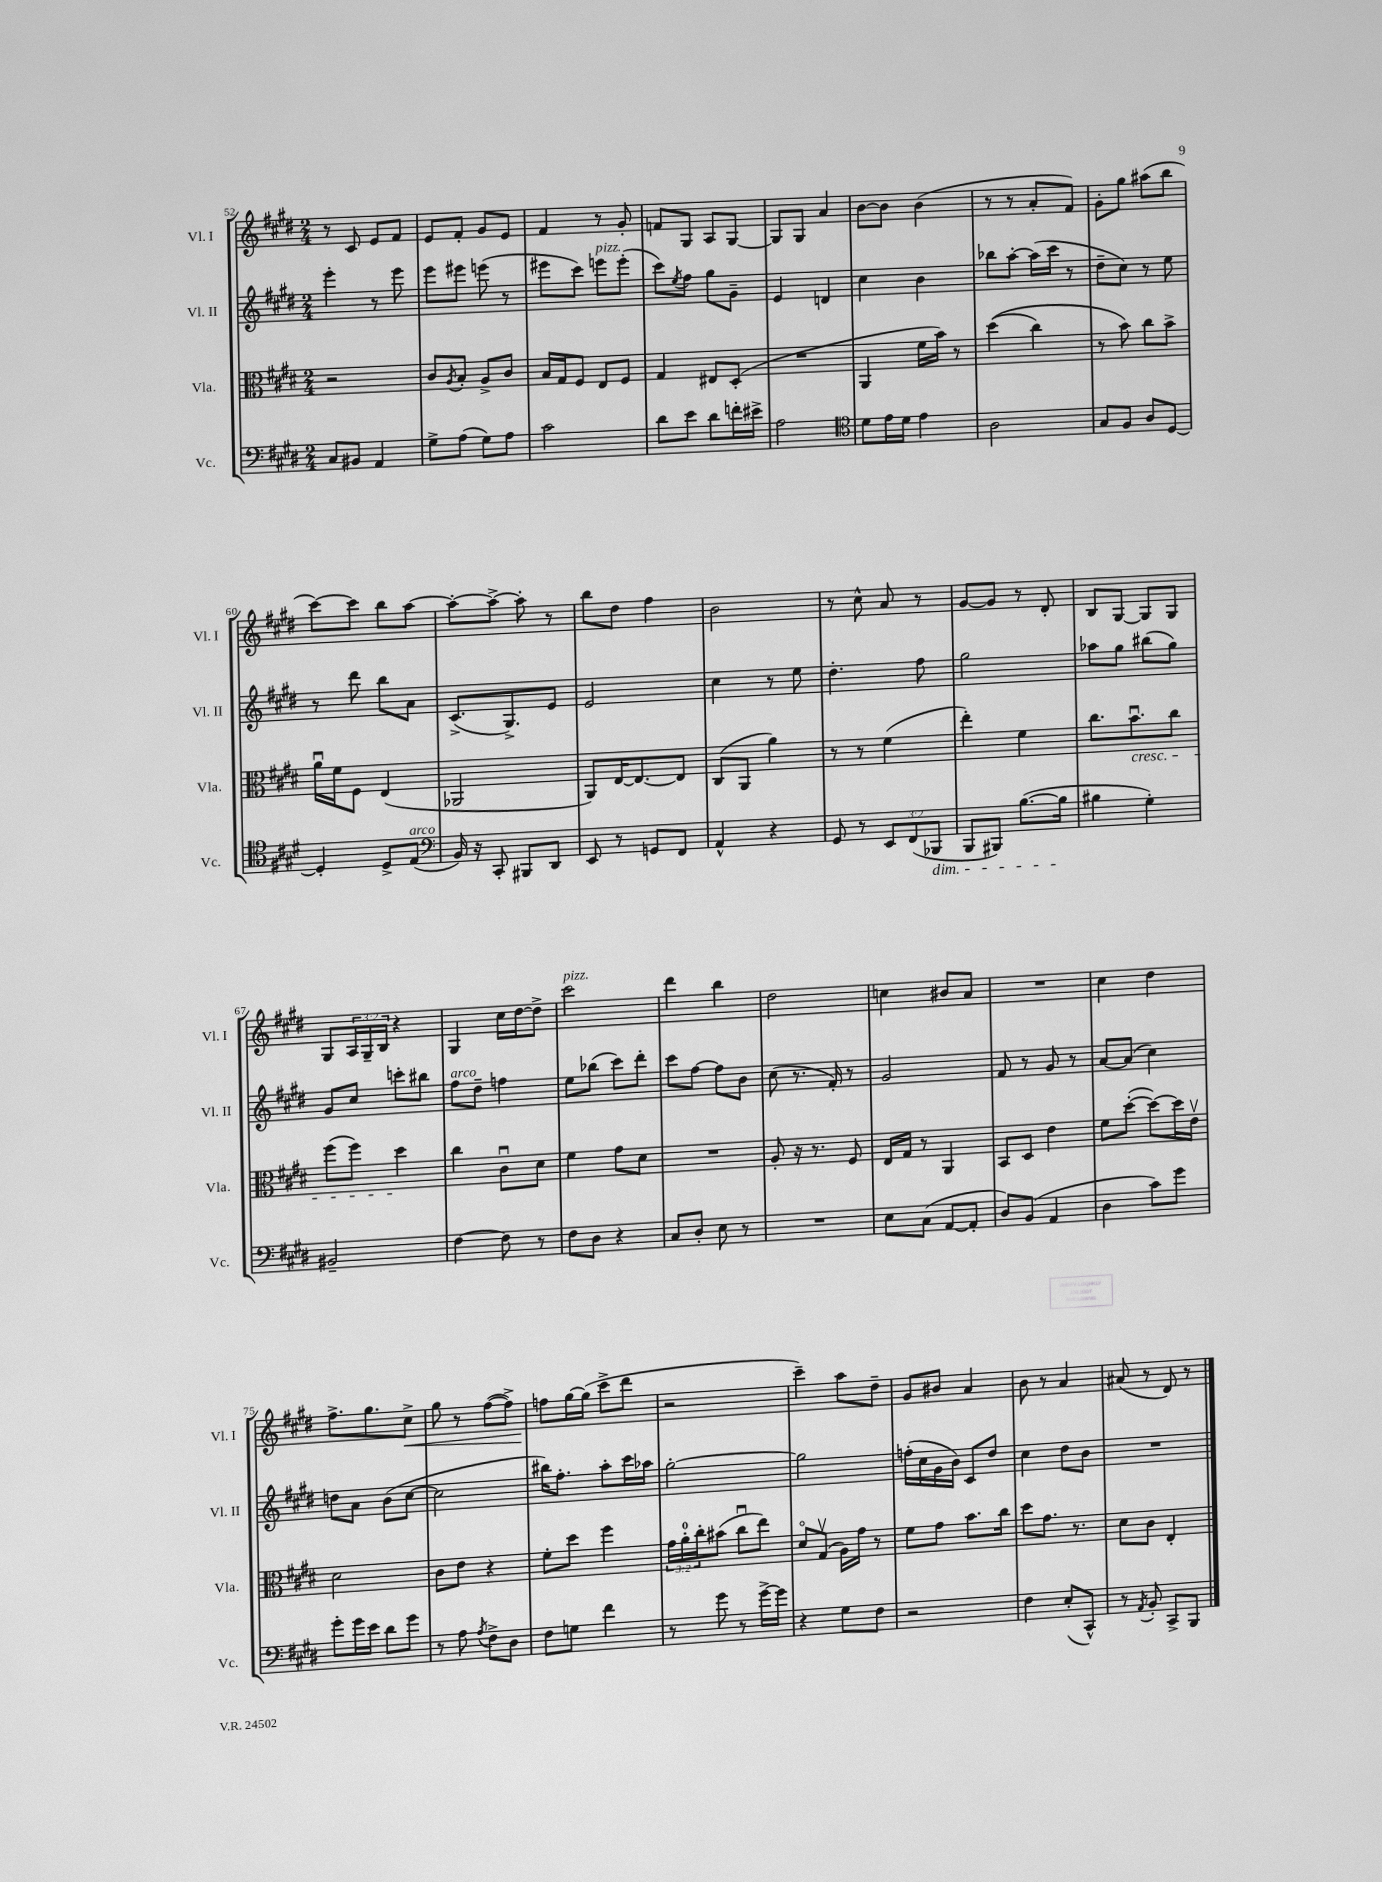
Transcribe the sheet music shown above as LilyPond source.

<<
\new StaffGroup <<
\new Staff = "s0" \with { instrumentName = "Vl. I" shortInstrumentName = "Vl. I" } {
    \clef treble \key e \major \numericTimeSignature \time 2/4 \override Staff.TupletNumber.text = #tuplet-number::calc-fraction-text
    r8 cis'8 e'8 fis'8 |
    e'8 fis'8-. gis'8 e'8 |
    fis'4 r8 gis'8-. |
    f'8 gis8 a8 gis8~ |
    gis8 gis8 a'4 |
    b'8~ b'8 b'4( |
    r8 r8 a'8-. fis'8) |
    gis'8-. gis''8 ais''8( b''8 |
    cis'''8~) cis'''8 b''8 a''8~ |
    a''8~-. a''8~-> a''8-. r8 |
    b''8 dis''8 fis''4 |
    b'2 |
    r8 cis''8-^ a'8 r8 |
    gis'8~ gis'8 r8 dis'8-. |
    b8 gis8~ gis8 gis8 |
    gis8 \tuplet 3/2 { a16 gis16-- b16 } r4 |
    gis4 cis''16 dis''16~ dis''8-> |
    cis'''2^\markup { \italic "pizz." } |
    dis'''4 b''4 |
    dis''2 |
    c''4 bis'8 a'8 |
    R2 |
    cis''4 dis''4 |
    fis''8.-> gis''8. cis''8->\< |
    gis''8 r8 fis''8~( fis''8->) |
    f''8\! gis''16~ gis''16( cis'''8-> dis'''8 |
    r2 |
    cis'''4--) a''8 dis''8-- |
    gis'8 bis'8 a'4 |
    b'8 r8 a'4 |
    ais'8( r8 dis'8) r8 \bar "|." |
}
\new Staff = "s1" \with { instrumentName = "Vl. II" shortInstrumentName = "Vl. II" } {
    \clef treble \key e \major \numericTimeSignature \time 2/4
    e'''4-. r8 e'''8 |
    e'''8 eis'''8 e'''8( r8 |
    eis'''8 cis'''8) e'''8^\markup { \italic "pizz." } e'''8-.( |
    cis'''8) \acciaccatura { e''8 } fis''8 gis''8 gis'8-- |
    e'4 d'4 |
    cis''4 b'4 |
    bes''8 a''8~-. a''16( cis'''16 r8 |
    dis''8-- cis''8) r8 e''8 |
    r8 dis'''8 b''8 a'8 |
    cis'8.->( gis8.->) e'8 |
    e'2 |
    cis''4 r8 e''8 |
    dis''4.-. fis''8 |
    gis''2 |
    aes''8 gis''8 bis''8( gis''8) |
    gis'8 cis''8 c'''8-. bis''8 |
    fis''8^\markup { \italic "arco" } dis''8-- f''4 |
    e''8 bes''8( cis'''8) dis'''8-. |
    cis'''8 fis''8~ fis''8 b'8 |
    cis''8( r8. fis'16-.) r8 |
    gis'2 |
    fis'8 r8 gis'8 r8 |
    a'8~ a'8( cis''4) |
    d''8 a'8 b'8( cis''8~ |
    cis''2 |
    bis''16) fis''8.-. a''8-. cis'''16 aes''16 |
    gis''2~-. |
    gis''2 |
    f''16-.( cis''16 gis'16 b'16) cis'8 dis''8 |
    cis''4 dis''8 b'8 |
    R2 \bar "|." |
}
\new Staff = "s2" \with { instrumentName = "Vla." shortInstrumentName = "Vla." } {
    \clef alto \key e \major \numericTimeSignature \time 2/4 \override Staff.TupletNumber.text = #tuplet-number::calc-fraction-text
    r2 |
    cis'8 \acciaccatura { a8 } b8-. a8-> cis'8 |
    b16 gis16 fis8 e8 fis8 |
    gis4 eis8 dis8-.( |
    R2 |
    a,4 fis'16 b'16) r8 |
    dis''4(\( cis''4) |
    r8 b'8\) cis''8 b'8-> |
    a'16\downbow fis'16 fis8 e4( |
    aes,2 |
    a,8) e16~ e8.~ e8 |
    cis8( a,8 a'4) |
    r8 r8 fis'4( |
    e''4-.) fis'4 |
    cis''8. b'8.\downbow\cresc cis''8 |
    fis''8( fis''8) dis''4\! |
    cis''4 cis'8\downbow dis'8 |
    fis'4 gis'8 dis'8 |
    R2 |
    a8-. r16 r8. fis8 |
    e16 gis16 r8 a,4 |
    b,8 dis8 e'4 |
    fis'8 dis''8~-.( dis''8~) dis''16 e'16\upbow |
    dis'2 |
    cis'8 e'8 r4 |
    fis'8-. dis''8 fis''4 |
    \tuplet 3/2 { gis'16 a'16-0-. cis''16-. } bis'8( cis''8\downbow e''8) |
    dis'8\flageolet gis8\upbow( a16) gis'16 r8 |
    fis'8 gis'8 b'8. cis''16 |
    dis''8 gis'8. r8. |
    dis'8 cis'8 e4-. \bar "|." |
}
\new Staff = "s3" \with { instrumentName = "Vc." shortInstrumentName = "Vc." } {
    \clef bass \key e \major \numericTimeSignature \time 2/4 \override Staff.TupletNumber.text = #tuplet-number::calc-fraction-text
    cis8 bis,8 a,4 |
    gis8-> a8( gis8) a8 |
    cis'2 |
    dis'8 e'8 dis'8 f'16-. eis'16-> |
    a2 |
    \clef tenor dis'8 e'16 dis'16 e'4 |
    a2 |
    gis8 fis8 a8 dis8~ |
    dis4-. dis8-> e8^\markup { \italic "arco" }( |
    \clef bass b,16) r16 cis,8-. bis,,8 dis,8 |
    e,8 r8 g,8 fis,8 |
    a,4-^ r4 |
    gis,8 r8 \tuplet 3/2 { e,8 fis,8( bes,,8\dim } |
    b,,8 bis,,8) b8.~( b16\! |
    bis4 gis4-.) |
    bis,2-- |
    fis4~ fis8 r8 |
    fis8 dis8 r4 |
    cis8 dis8-. e8 r8 |
    R2 |
    e8 cis8( a,8~ a,8-. |
    dis8) b,8( a,4 |
    dis4 cis'8) gis'8 |
    gis'8-. gis'16 e'16 dis'8 gis'8 |
    r8 a8 \acciaccatura { a8 } fis8-> dis8 |
    fis8 g8 fis'4 |
    r8 gis'8 r8 gis'16~-> gis'16 |
    r4 gis8 fis8 |
    r2 |
    fis4 e8-.( cis,8-^) |
    r8 \acciaccatura { a,8 } b,8-. cis,8-> b,,8 \bar "|." |
}
>>
>>
\layout { \context { \Score currentBarNumber = #52 } }
